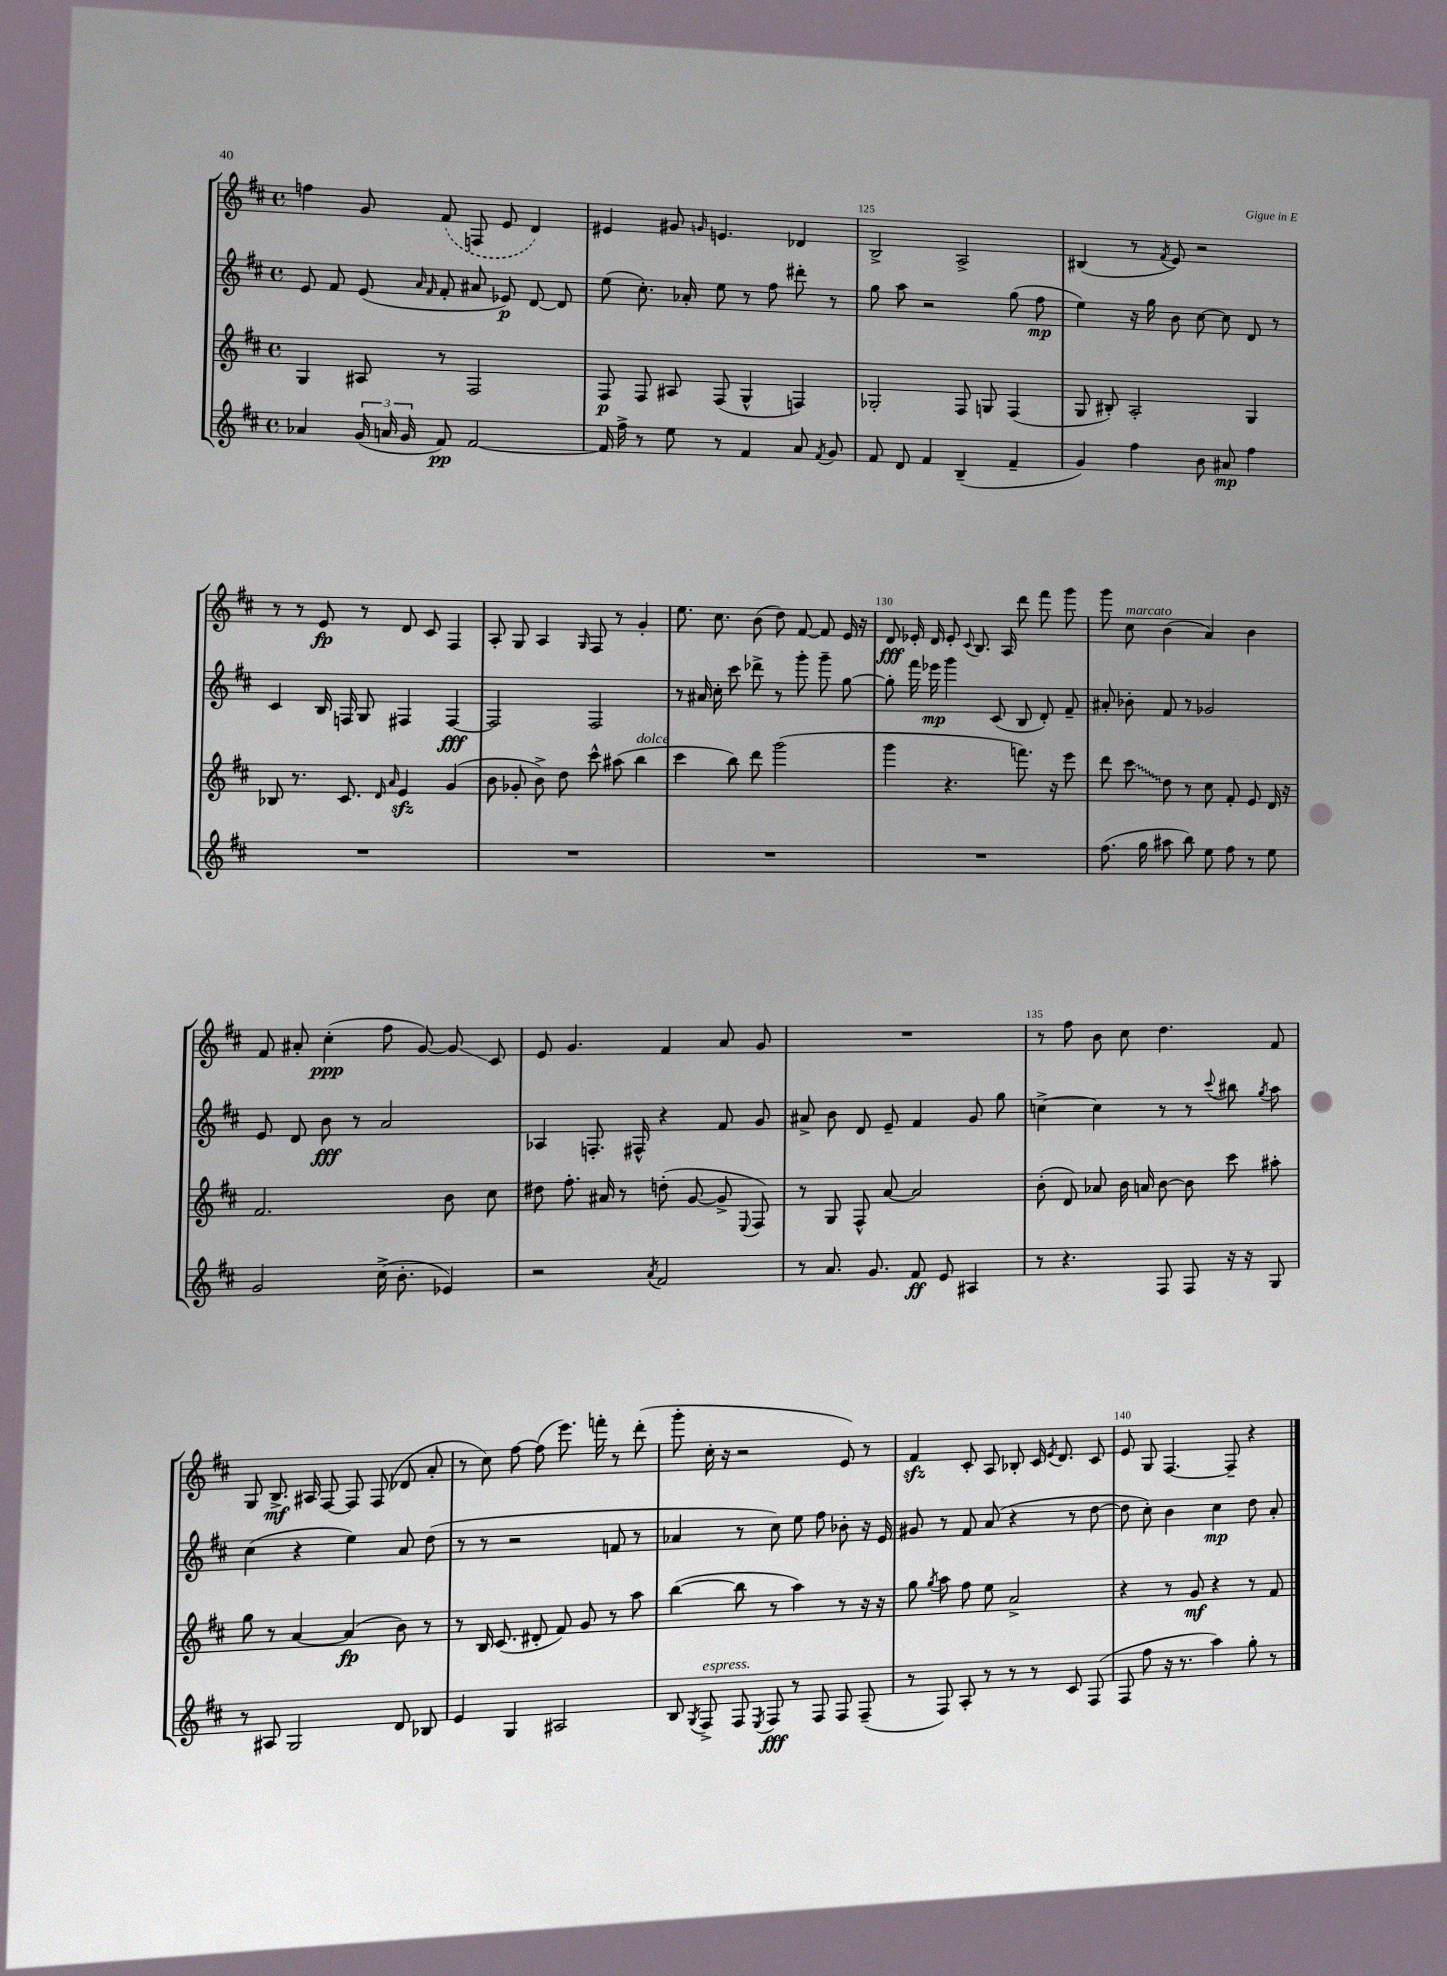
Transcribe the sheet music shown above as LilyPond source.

<<
\new StaffGroup <<
\new Staff = "s0" {
    \clef treble \key d \major \defaultTimeSignature \time 4/4
    \autoBeamOff f''4 g'8 \once \slurDashed fis'8( f8 e'8 d'4) |
    eis'4 gis'8 \grace { g'16 } e'4. des'4 |
    b2-> a2-> |
    bis4( r8 \acciaccatura { fis'8 } e'8) r2 |
    r8 r8 e'8\fp r8 d'8 cis'8 fis4 |
    a8-. g8 a4 \grace { g16 } fis8 r8 g'4-. |
    e''8. cis''8. b'8( d''8) fis'8~ fis'8 e'16 r16 |
    d'8\fff ees'16-. d'16 ees'8-. \appoggiatura { cis'8 } b8. a16 d'''8 fis'''8 g'''8 |
    g'''8 cis''8^\markup { \italic "marcato" } b'4( a'4) b'4 |
    fis'8 ais'8-. cis''4-.\ppp( fis''8 g'8~) g'8\glissando cis'8 |
    e'8 g'4. fis'4 a'8 g'8 |
    R1 |
    r8 fis''8 b'8 cis''8 d''4. fis'8 |
    g8 b8.->\mf ais16 fis8~ fis8 fis8( des'8 a'8-. |
    r8 cis''8) fis''8~ fis''8( e'''8.) f'''16-. r8 d'''8-.( |
    g'''8-. cis''16-. r16 r2 e'8) r8 |
    fis'4\sfz cis'8-. a8 bes8-. cis'16 \acciaccatura { e'8 } d'8. cis'8 |
    e'8 g8 fis4.~ fis8-- r4 \bar "|." |
}
\new Staff = "s1" {
    \clef treble \key d \major \defaultTimeSignature \time 4/4
    \autoBeamOff e'8 fis'8 e'8( \grace { a'16 fis'16 } fis'8-. ais'8 ees'8\p) d'8~ d'8 |
    e''8( cis''8.-.) aes'16-. e''8 r8 fis''8 dis'''8-. r8 |
    g''8 a''8 r2 g''8( fis''8\mp |
    e''4) r16 g''16 b'8 cis''8~ cis''8 d'8 r8 |
    cis'4 b16 f16 g8 fis4 fis4~\fff |
    fis2 fis2 |
    r8 ais'16 cis''16-. cis'''8 des'''8-> r8 g'''8-. g'''8-- g''8~ |
    g''8-. fis'''16 ees'''16\mp g'''4 cis'8( b8 d'8-.) fis'8-- |
    ais'8-. bes'8-. fis'8 r8 ges'2 |
    e'8 d'8 b'8\fff r8 a'2 |
    aes4 f8.-. fis16-^ r4 fis'8 g'8 |
    ais'8-> b'8 d'8 e'8-- fis'4 g'8 g''8 |
    c''4~-> c''4 r8 r8 \appoggiatura { cis'''8 } bis''8 \acciaccatura { g''8 } a''8 |
    cis''4( r4 e''4) a'8 d''8( |
    r8 r8 r2 f'8 r8 |
    aes'4 r8 cis''8) e''8 fis''8 bes'8-. r16 e'16 |
    gis'8 r8 fis'8 a'8( r4 r8 d''8~ |
    d''8 cis''8-.) b'4 cis''4\mp d''8 a'8-. \bar "|." |
}
\new Staff = "s2" {
    \clef treble \key d \major \defaultTimeSignature \time 4/4
    \autoBeamOff g4 ais8 r8 fis2 |
    fis8\p fis8 ais8 fis8( g4-^ f4) |
    ges2-. fis8 g8 fis4( |
    g8 bis8-.) a2-. g4 |
    bes8 r8. cis'8. \grace { d'16 a'16 } e'4\sfz g'4( |
    b'8 ges'8-. b'8->) d''8 cis'''8-^ ais''8( b''4^\markup { \italic "dolce" } |
    cis'''4 b''8) d'''8 g'''2( |
    g'''4 r4. f'''8.) r16 e'''8 |
    d'''8 \once \override Glissando.style = #'zigzag cis'''8\glissando d''8 r8 cis''8 fis'8-. e'8 d'16 r16 |
    fis'2. b'8 cis''8 |
    dis''8 fis''8.-. ais'16 r8 d''8-.( g'8~ g'8-> \appoggiatura { e8 } fis8) |
    r8 g8 fis8-^ a'8~ a'2 |
    b'8-.( d'8) aes'8 b'16 a'16 b'8~ b'8 cis'''8 ais''8-. |
    g''8 r8 a'4~ a'4\fp( b'8) r8 |
    r8 b16 cis'8.( dis'8-. fis'8) g'8 r8 a''8 |
    b''4~( b''8 r8 a''4) r8 r16 r16 |
    g''8 \acciaccatura { g''8 } a''8 fis''8 e''8 a'2-> |
    r4 r8 g'8\mf r4 r8 fis'8 \bar "|." |
}
\new Staff = "s3" {
    \clef treble \key d \major \defaultTimeSignature \time 4/4
    \autoBeamOff aes'4 \tuplet 3/2 { g'16( a'16 g'16 } fis'8\pp) fis'2~ |
    fis'16 fis''16-> r8 e''8 r8 fis'4 a'8 \acciaccatura { fis'8 } g'8 |
    fis'8 d'8 fis'4 b4--( fis'4-- |
    g'4) fis''4 b'8 ais'8\mp fis''4 |
    R1 |
    R1 |
    R1 |
    R1 |
    fis''8.( g''16 ais''8 b''8) e''8 fis''8 r8 e''8 |
    g'2 cis''16->( b'8.-. ees'4) |
    r2 \acciaccatura { a'8 } fis'2 |
    r8 a'8. g'8. fis'8\ff e'8 ais4 |
    r8 r4. fis8 fis8 r16 r16 g8 |
    r8 ais8 g2 d'8 bes8 |
    e'4 g4 ais2 |
    b8 \acciaccatura { g8 } fis8->^\markup { \italic "espress." } fis8 \acciaccatura { e8 } fis8\fff r8 fis8 fis8 fis8--( |
    r8 fis8) a8-. r8 r8 r8 cis'8 fis8( |
    fis8 fis''8 r16 r8. a''4) g''8-. r8 \bar "|." |
}
>>
>>
\layout { \context { \Score currentBarNumber = #123 \override BarNumber.break-visibility = ##(#f #t #t) barNumberVisibility = #(every-nth-bar-number-visible 5) } }
